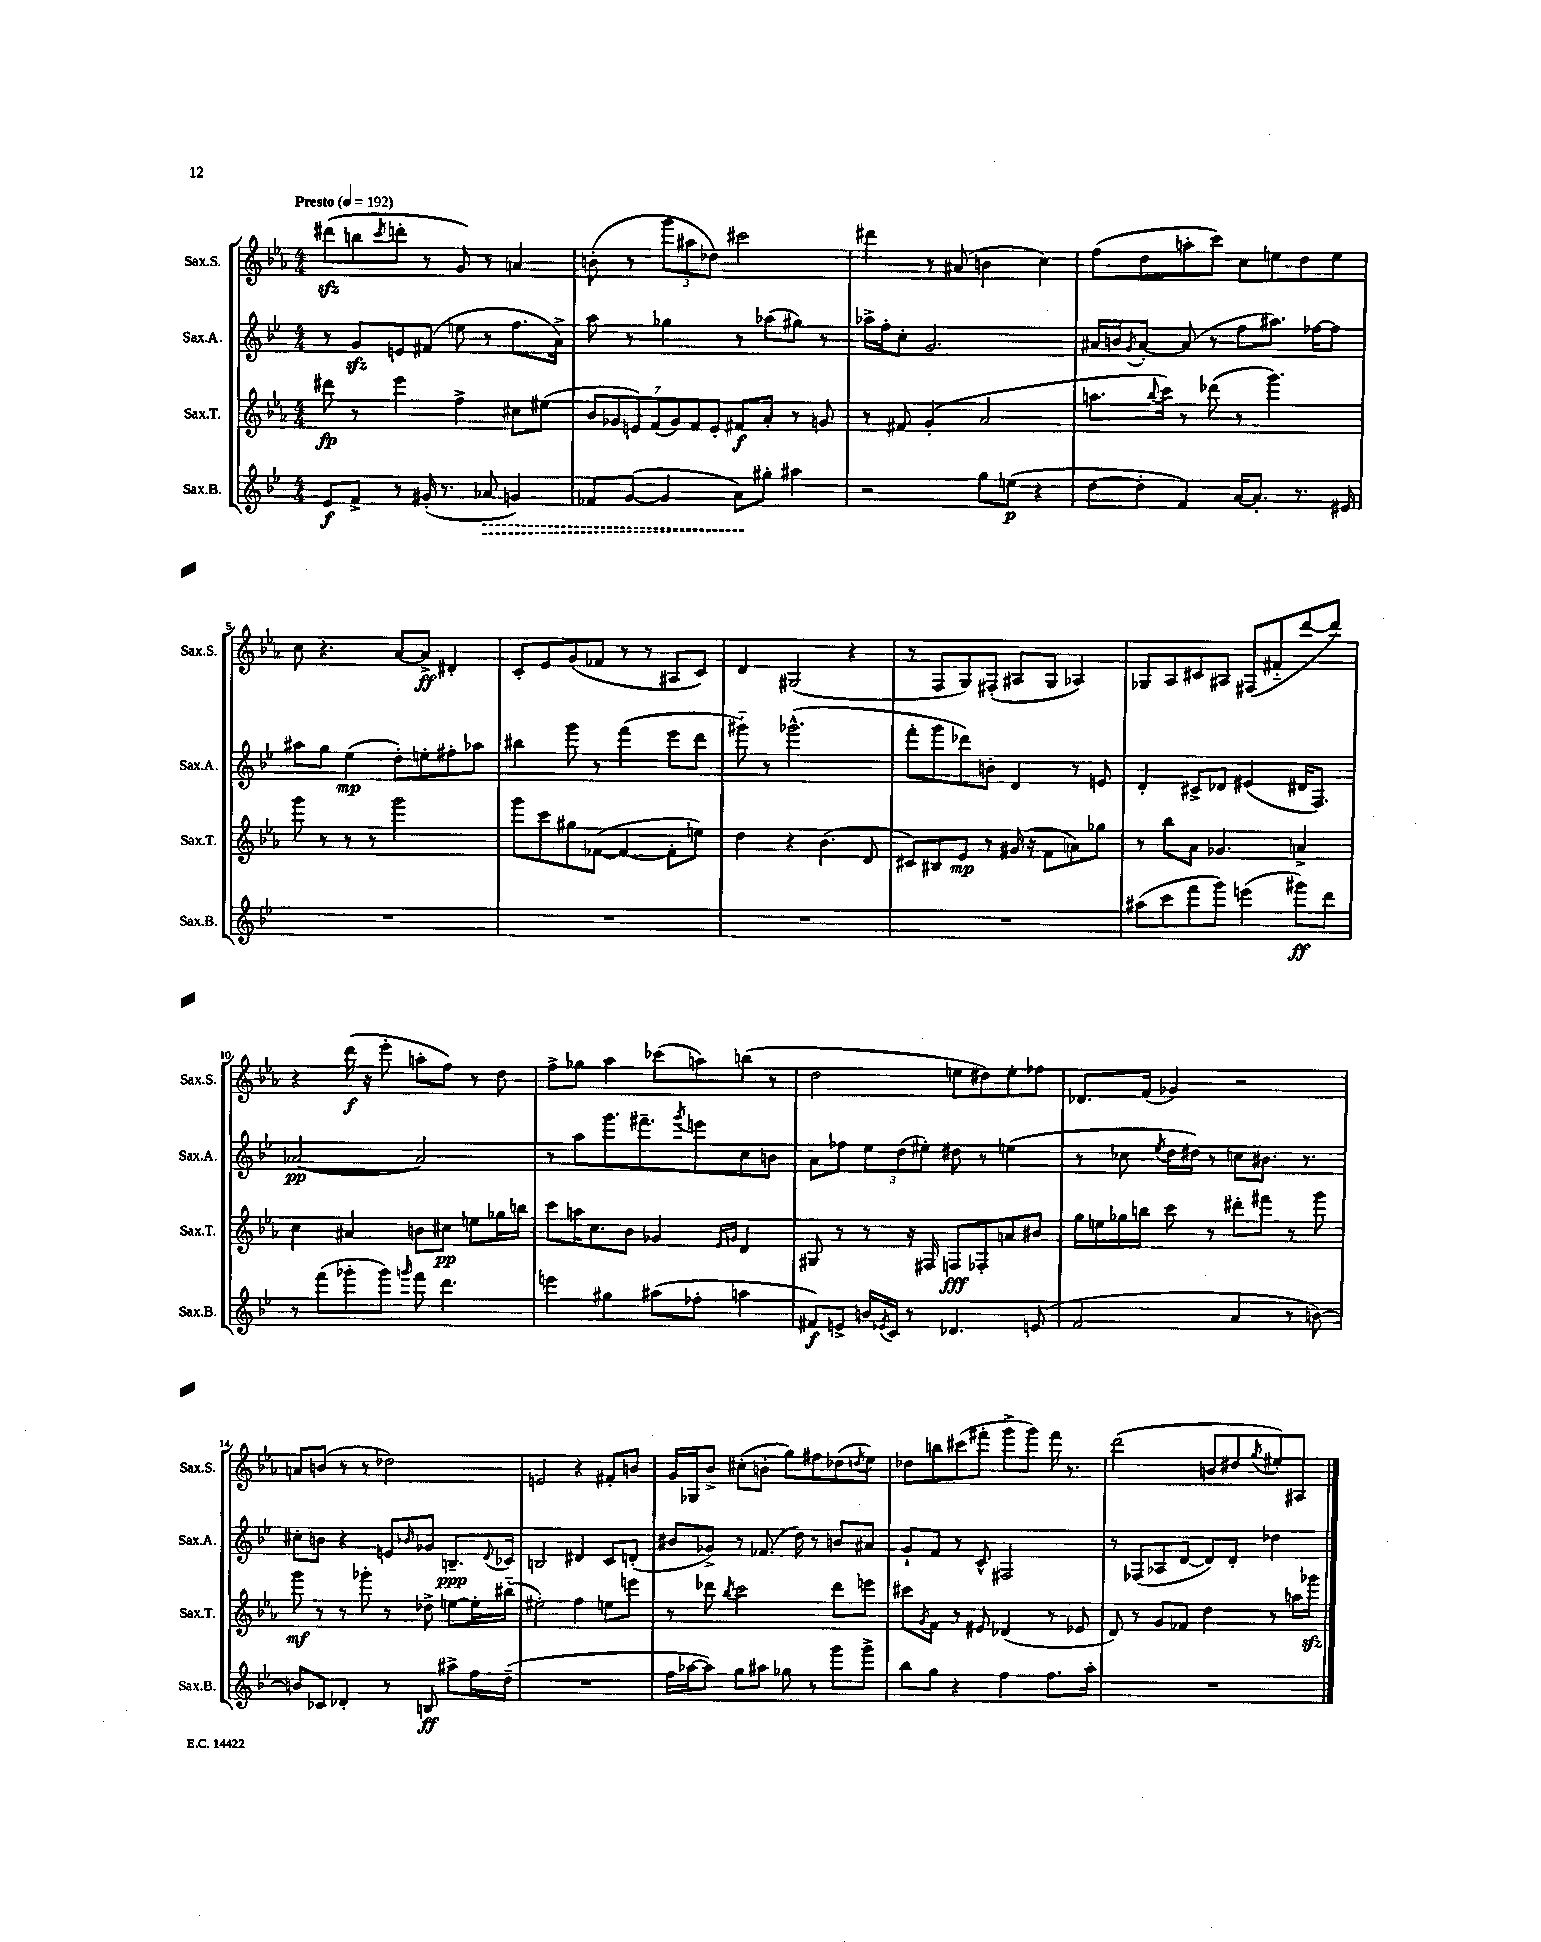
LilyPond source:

<<
\new StaffGroup <<
\new Staff = "s0" \with { instrumentName = "Sax.S." shortInstrumentName = "Sax.S." } {
    \clef treble \key ees \major \numericTimeSignature \time 4/4 \tempo "Presto" 4 = 192
    dis'''8\sfz( b''8 \acciaccatura { c'''8 } d'''8-. r8 g'8) r8 a'4 |
    b'8-.( r8 \tuplet 3/2 { g'''8 ais''8 des''8) } cis'''2 |
    dis'''4 r8 ais'8( b'4 c''4) |
    f''8( d''8 a''8-. c'''8) c''8 e''8 d''8 e''8 |
    c''8 r4. aes'8~ aes'8->\ff dis'4-. |
    c'8-. ees'8 g'8( fes'8 r8 r8 ais8 c'8) |
    d'4 gis2( r4 |
    r8 f8 g8) fis8-.( ais8 g8 aes4) |
    ges8 aes8 cis'8 ais8 fis8( fis'8-_ d'''8~ d'''8) |
    r4 d'''16\f( r16 ees'''8-. a''8-. f''8) r8 d''8 |
    f''8-> ges''8 aes''4 ces'''8( a''8) b''8( r8 |
    d''2 e''8 dis''8) e''8-. fes''8 |
    des'8. f'16( ges'4) r2 |
    a'8 b'8( r8 r8 des''2) |
    e'2 r4 fis'8-. b'8 |
    g'16 ges16 bes'8-> cis''8-.( b'8-. g''8) fis''8 des''8( \acciaccatura { d''8 } ees''8) |
    des''8 b''8 cis'''8( fis'''8-. g'''8-> g'''8) fis'''16 r8. |
    d'''2( b'8 dis''8 \acciaccatura { g''8 } eis''8-.) ais8 \bar "|." |
}
\new Staff = "s1" \with { instrumentName = "Sax.A." shortInstrumentName = "Sax.A." } {
    \clef treble \key bes \major \numericTimeSignature \time 4/4
    r8 g'8\sfz e'8 fis'8( e''8 r8 f''8. a'16->) |
    a''8 r8 ges''4 r8 aes''8( gis''8) r8 |
    aes''16-> f''16-. c''8-. g'2. |
    ais'16 b'16 \acciaccatura { g'8 } ais'8~-. ais'8( r8 f''8 ais''8.) fes''16~ fes''8 |
    ais''8 g''8 ees''4\mp( d''8-.) e''8-. fis''8-. aes''8 |
    bis''4 g'''8 r8 f'''4( ees'''8 d'''8 |
    gis'''8-_) r8 ges'''2.-^( |
    f'''8-. g'''8 des'''8) b'8-. d'4 r8 e'8 |
    d'4-. cis'8-> des'8 eis'4( dis'16 f8.) |
    aes'2~\pp( aes'2) |
    r8 a''8 g'''8. fis'''8.-- \acciaccatura { g'''8 } e'''8 c''8 b'8 |
    a'8 fes''8 \tuplet 3/2 { ees''8 d''8( eis''8-.) } dis''8 r8 e''4( |
    r8 ces''8 \acciaccatura { ees''8 } d''16 dis''16) r8 c''8 bis'8. r8. |
    cis''8-. b'8 r4 e'8 \grace { bes'16 } ges'8 b8.--\ppp \appoggiatura { d'8 } ces'16 |
    b2 dis'4 c'8 d'8-.( |
    bis'8 ges'8->) r8 fes'8.( d''16) r8 b'8 ais'8 |
    g'8-! f'8 r8 c'8-^ fis2 |
    r8 fes8( aes8 d'8~ d'8) d'8-. des''4 \bar "|." |
}
\new Staff = "s2" \with { instrumentName = "Sax.T." shortInstrumentName = "Sax.T." } {
    \clef treble \key ees \major \numericTimeSignature \time 4/4
    dis'''8\fp r8 ees'''4 f''4-> cis''8 eis''8( |
    \tuplet 7/4 { bes'8 ges'8 e'8) f'8( ges'8) f'8 e'8-. } fis'8\f aes'8-. r8 g'8 |
    r8 fis'8 g'4-.( aes'2 |
    a''8. \appoggiatura { bes''8 } c'''16) r8 des'''8( r8 g'''4.) |
    g'''8 r8 r8 r8 g'''2 |
    g'''8 c'''8 gis''8 fes'8~( fes'4~ fes'8-. e''8) |
    d''4 r4 bes'4.( d'8 |
    cis'8) bis8 ees'8\mp r8 gis'16( r16 f'8 a'8) ges''8 |
    r8 bes''8 aes'8 ges'4. a'4-> |
    c''4 ais'4 b'8 cis''8\pp e''8 ges''16 b''16 |
    c'''8 a''16 c''8. bes'8 ges'4 \grace { ees'16 g'16 } d'4 |
    gis8 r8 r8 r16 fis16 f8\fff fes8-. a'8 bis'8 |
    g''16 e''16 ges''16 b''16 c'''8 r8 dis'''8-. fis'''8 r8 g'''8 |
    g'''8\mf r8 r8 ges'''8-. r8 des''8-> e''8~ e''16-. bis''16-_( |
    eis''2-.) f''4 e''8 e'''8 |
    r8 des'''8 \acciaccatura { bes''8 } c'''2 des'''8 e'''8 |
    cis'''8 \acciaccatura { g'8 } f'8 r8 eis'8 des'4( r8 ees'8 |
    d'8) r8 g'8 fes'8 d''4 r8 a''16 ges'''16\sfz \bar "|." |
}
\new Staff = "s3" \with { instrumentName = "Sax.B." shortInstrumentName = "Sax.B." } {
    \clef treble \key bes \major \numericTimeSignature \time 4/4
    ees'8\f f'8-> r8 gis'16-.( r8. \once \override Hairpin.style = #'dashed-line aes'8\> g'4) |
    fes'8 g'8~( g'4 a'8\!) gis''8-. ais''4 |
    r2 g''8 e''8\p( r4 |
    d''8~ d''8-. f'4) a'16~ a'8.-. r8. eis'16 |
    R1 |
    R1 |
    R1 |
    R1 |
    ais''8( c'''8 f'''8 g'''8) e'''4( gis'''8\ff) d'''8 |
    r8 f'''8( ges'''8-. ges'''8) \grace { g'''16 } f'''8 d'''4. |
    e'''4 gis''4 ais''8( fes''8-. a''4 |
    fis'8\f) e'8-> b'16 \acciaccatura { ees'8 } c'16 r8 des'4. e'8( |
    f'2 a'4 r8 b'8~) |
    b'8 ces'8 des'4-. r8 b8\ff ais''8-> f''16 d''16--( |
    R1 |
    f''16 aes''16~ aes''8) g''8 ais''8 ges''8 r8 g'''8 g'''8-> |
    bes''8 g''8 r4 f''4 f''8. a''16-. |
    R1 \bar "|." |
}
>>
>>
